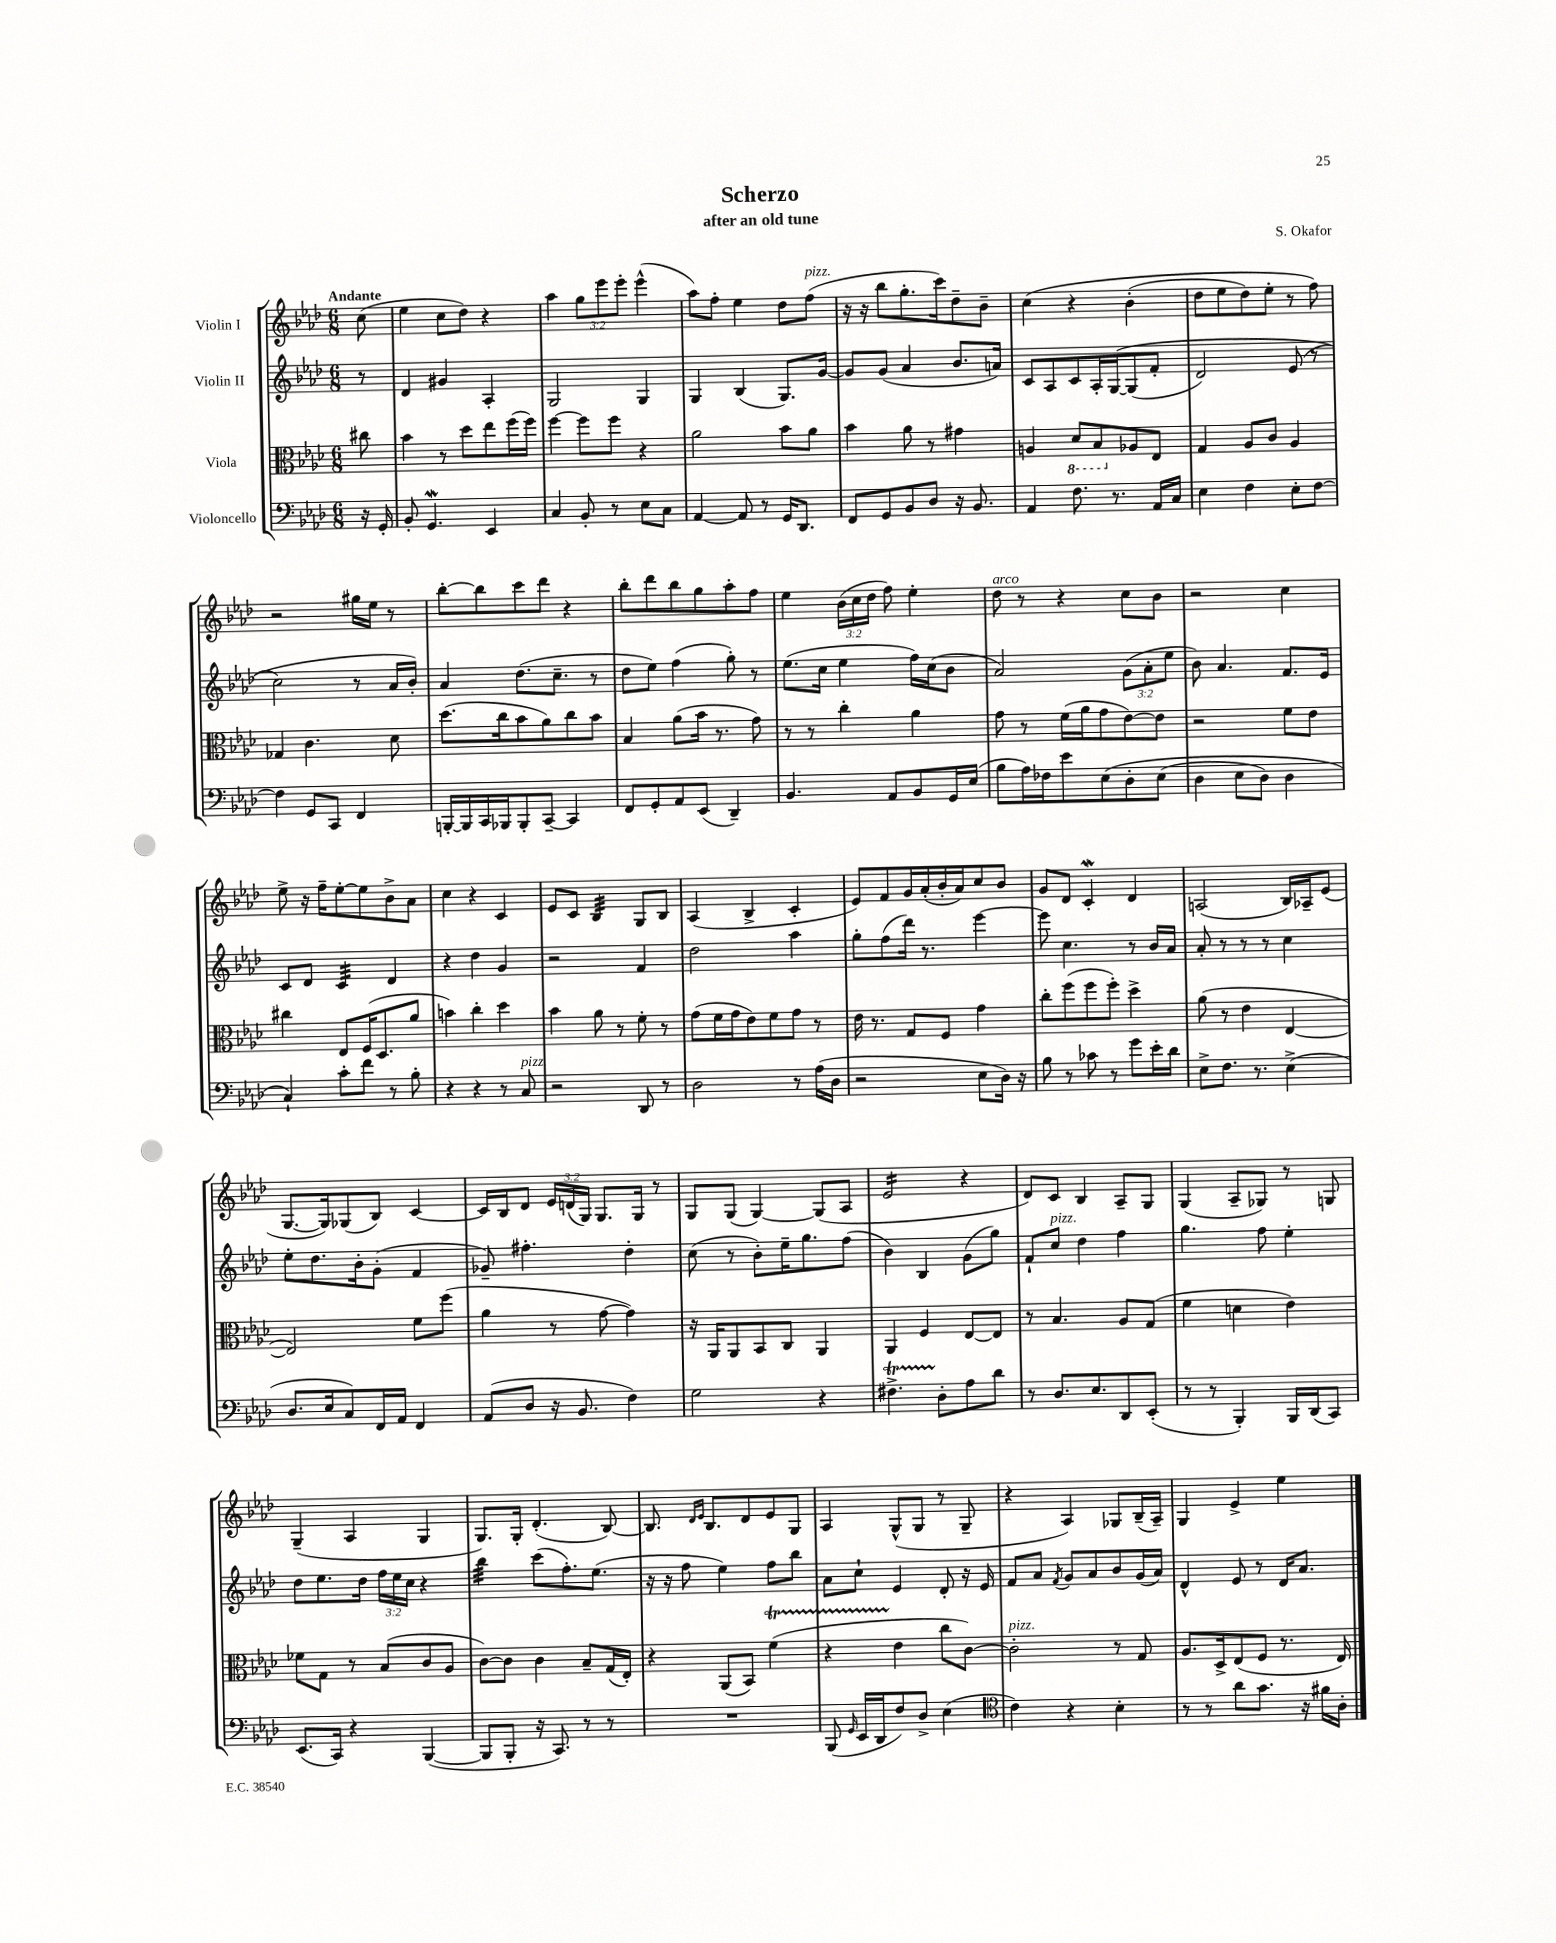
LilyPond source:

\header { title = "Scherzo" composer = "S. Okafor" subtitle = "after an old tune" }
<<
\new StaffGroup <<
\new Staff = "s0" \with { instrumentName = "Violin I" } {
    \clef treble \key aes \major \numericTimeSignature \time 6/8 \override Staff.TupletNumber.text = #tuplet-number::calc-fraction-text \partial 8 \tempo "Andante"
    \autoBeamOff c''8( |
    ees''4 c''8[ des''8]) r4 |
    aes''4 \tuplet 3/2 { g''8[ ees'''8 ees'''8]-. } ees'''4-^( |
    aes''8[) f''8]-. ees''4 des''8[ f''8]^\markup { \italic "pizz." }( |
    r16 r16 bes''8[ g''8.-. c'''16) des''8-- bes'8]-- |
    c''4\( r4 bes'4-.( |
    des''8[ ees''8 des''8) ees''8]-. r8 f''8\) |
    r2 gis''16[ ees''16] r8 |
    bes''8[~-. bes''8 c'''8 des'''8] r4 |
    bes''8[-. des'''8 bes''8 g''8 aes''8-. f''8] |
    ees''4 \tuplet 3/2 { bes'16[( c''16 des''16] } f''8) ees''4-. |
    des''8^\markup { \italic "arco" } r8 r4 c''8[ bes'8] |
    r2 c''4 |
    ees''8-> r16 f''16[-- ees''8~-. ees''8 bes'8-> aes'8] |
    c''4 r4 c'4 |
    ees'8[ c'8] bes4:32 g8[ bes8] |
    aes4( bes4-> c'4-. |
    ees'8[) f'8 g'16 aes'16-.( bes'16-. aes'16) c''8 bes'8] |
    g'8[ des'8] c'4-.\mordent des'4 |
    a2( bes16[) aes16-- ees'8]( |
    g8.[~ g16) ges8( bes8]) c'4~ |
    c'16[ bes16 des'8] \tuplet 3/2 { ees'16[ d'16( g16]) } g8.[ g16] r8 |
    g8[ g8]( g4~) g8[( aes8] |
    ees'2:16 r4 |
    des'8[) c'8] bes4 aes8[-- g8] |
    g4( aes8[-- ges8]) r8 g8 |
    g4--( aes4 g4 |
    g8.[) g16]-. des'4.-.( bes8~) |
    bes8. \grace { des'16[ ees'16] } bes8.[ des'8 ees'8 g8] |
    aes4 g8[-^( g8] r8 g8-- |
    r4 aes4) ges8[ bes16--( aes16]--) |
    g4 ees'4-> ees''4 \bar "|." |
}
\new Staff = "s1" \with { instrumentName = "Violin II" } {
    \clef treble \key aes \major \numericTimeSignature \time 6/8 \override Staff.TupletNumber.text = #tuplet-number::calc-fraction-text \partial 8
    \autoBeamOff r8 |
    des'4 gis'4 aes4-. |
    g2 g4 |
    g4 bes4( g8.[) g'16]~ |
    g'8[ g'8]( aes'4 bes'8.[ a'16]) |
    c'8[ aes8 c'8 aes16-. g16~\( g8( f'8]-. |
    des'2) ees'8( r8 |
    c''2\) r8 aes'16[ bes'16]-.) |
    aes'4 des''8.[( c''8.]-- r8 |
    des''8[ ees''8]) f''4( g''8-.) r8 |
    ees''8.[( c''16] ees''4 f''16[) c''16( bes'8] |
    aes'2) \tuplet 3/2 { g'8[( aes'8-. ees''8] } |
    bes'8) aes'4. f'8.[ ees'16] |
    c'8[ des'8] c'4:32 des'4 |
    r4 des''4 g'4 |
    r2 f'4 |
    des''2 aes''4 |
    g''8[-. f''8( des'''16]) r8. ees'''4~ |
    ees'''8 c''4. r8 bes'16[ aes'16] |
    aes'8-. r8 r8 r8 c''4 |
    ees''8[-. des''8. bes'16-. g'8]-.( f'4 |
    ges'8--) fis''4.-. des''4-. |
    c''8( r8 bes'8[-.) ees''16-- g''8. f''8]( |
    bes'4) bes4 g'8[( g''8]) |
    f'8[-! c''8]^\markup { \italic "pizz." } des''4 f''4 |
    g''4. f''8 ees''4-. |
    des''8[ ees''8. des''16] \tuplet 3/2 { f''16[ ees''16 c''16] } r4 |
    bes''4:32 c'''8[( f''8.-.) ees''8.]( |
    r16 r16 f''8 ees''4) f''8[ bes''8] |
    aes'8[ c''8]-! ees'4 des'8-. r16 ees'16 |
    f'8[ aes'8] \acciaccatura { f'8 } g'8[ aes'8 bes'8 g'16( aes'16]) |
    des'4-^ ees'8 r8 des'16[ aes'8.] \bar "|." |
}
\new Staff = "s2" \with { instrumentName = "Viola" } {
    \clef alto \key aes \major \numericTimeSignature \time 6/8 \partial 8
    \autoBeamOff cis''8 |
    bes'4 r8 des''8[ ees''8 f''16( f''16]) |
    f''4~ f''8[ f''8] r4 |
    aes'2 bes'8[ aes'8] |
    bes'4 aes'8 r8 gis'4 |
    a4 \ottava #-1 des8[ bes,8 \ottava #0 aes8 ees8] |
    g4 aes8[ c'8] aes4 |
    ges4 c'4. des'8 |
    des''8.[( c''16 bes'8 aes'8) c''8 bes'8] |
    bes4 aes'8[( bes'16] r8. g'8) |
    r8 r8 c''4-. aes'4 |
    g'8 r8 f'16[( aes'16 g'8 ees'8~) ees'8] |
    r2 f'8[ ees'8] |
    cis''4 ees8[ f16( des8. aes'8] |
    b'4) c''4-. des''4 |
    bes'4 aes'8 r8 f'8-. r8 |
    g'8[( f'16 g'16 ees'8) f'8 g'8] r8 |
    ees'16 r8. g8[ f8] g'4 |
    c''8[-. f''8( f''8 f''8]-.) des''4-> |
    aes'8( r8 ees'4 ees4~ |
    ees2) f'8[ f''8]( |
    aes'4 r8 g'8~ g'4) |
    r16 aes,16[ aes,8 bes,8 c8] aes,4 |
    aes,4 f4 ees8[~ ees8] |
    r8 bes4. aes8[ g8]( |
    f'4 d'4 ees'4) |
    fes'8[ g8] r8 bes8[( c'8 aes8] |
    c'8[~) c'8] c'4 bes8[-- g16( ees16]-.) |
    r4 aes,8[( bes,8]) f'4\startTrillSpan( |
    r4 ees'4\stopTrillSpan c''8[ c'8]~) |
    c'2-.^\markup { \italic "pizz." } r8 g8 |
    aes8.[ des16-> ees8( f8] r8. ees16) \bar "|." |
}
\new Staff = "s3" \with { instrumentName = "Violoncello" } {
    \clef bass \key aes \major \numericTimeSignature \time 6/8 \partial 8
    \autoBeamOff r16 g,16-. |
    bes,8-. g,4.\mordent ees,4 |
    c4 bes,8-. r8 ees8[ c8] |
    aes,4~ aes,8 r8 g,16[ des,8.] |
    f,8[ g,8 bes,8 des8] r16 bes,8. |
    aes,4 f8. r8. aes,16[ c16] |
    ees4 f4 ees8[-. f8]~ |
    f4 g,8[ c,8] f,4 |
    b,,16[~-. b,,16 c,16 bes,,16 bes,,8-. c,8]~-- c,4 |
    f,8[ g,8-. aes,8 ees,8]( des,4--) |
    bes,4. aes,8[ bes,8 g,16 ees16]( |
    bes8[ aes16) fes16 ees'8 ees8\( des8-. ees8]( |
    des4 ees8[ des8]) des4 |
    c4-!\) c'8[-. f'8] r8 bes8-. |
    r4 r4 r8 c8^\markup { \italic "pizz." } |
    r2 des,8 r8 |
    des2 r8 aes16[( des16] |
    r2 ees8[ des16]) r16 |
    bes8 r8 ces'8 r8 g'8[ ees'16-. des'16] |
    ees8[-> f8.] r8. ees4->( |
    des8.[ ees16 c8) f,16 aes,16] f,4 |
    aes,8[( des8] r16 bes,8. f4) |
    g2 r4 |
    fis4.->\startTrillSpan des8[-.\stopTrillSpan aes8 des'8] |
    r8 des8.[ ees8. des,8 ees,8]-.( |
    r8 r8 bes,,4-.) bes,,16[ des,16( c,8]) |
    ees,8.[( c,16]) r4 bes,,4~( |
    bes,,8[ bes,,8]-. r16 c,8.) r8 r8 |
    R2. |
    bes,,8( \grace { g,16 } ees,16[ des,16 f8) des8]-> ees4( |
    \clef tenor c'4) r4 bes4-. |
    r8 r8 aes'8[ g'8.] r16 fis'16[ aes16]-. \bar "|." |
}
>>
>>
\layout { \context { \Score \remove "Bar_number_engraver" } }
